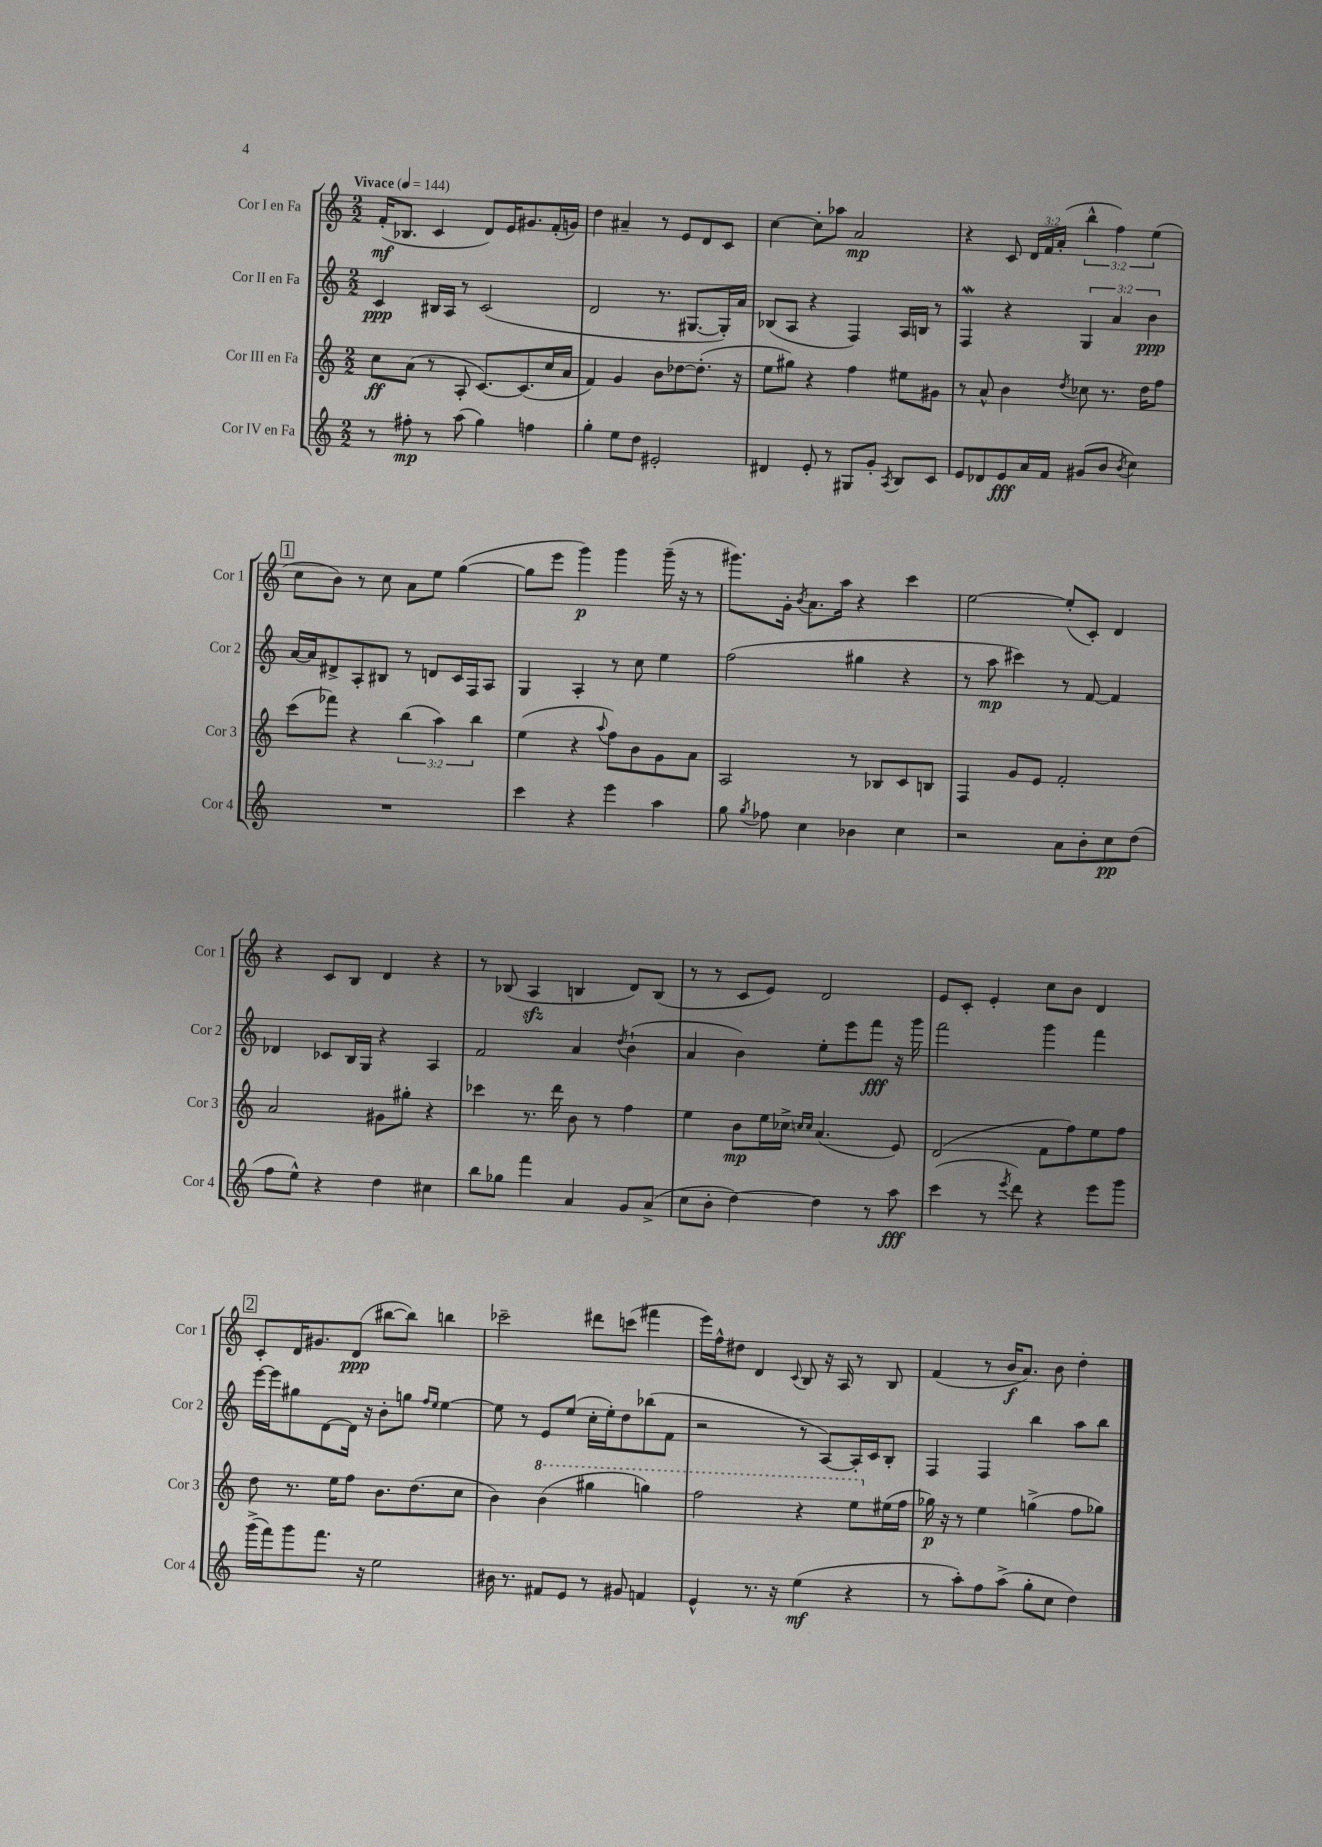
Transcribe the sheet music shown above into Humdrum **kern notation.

**kern	**kern	**kern	**kern
*staff4	*staff3	*staff2	*staff1
*clefG2	*clefG2	*clefG2	*clefG2
*k[]	*k[]	*k[]	*k[]
*M2/2	*M2/2	*M2/2	*M2/2
*MM144	*MM144	*MM144	*MM144
8r	8cc	4c	(16f'
.	.	.	8.B-
8ff#'	(8a	.	.
8r	8r	16B#	4c
.	.	16A	.
(8aa	8A'	8r	.
4gg)	[8.c)	(2c	8d)
.	.	.	16e
.	(8.c]	.	8.g#
4ff	.	.	.
.	16cc	.	(16f'
.	16a	.	16g)
=	=	=	=
4gg'	4f)	2d	4dd
8ee	4g	.	4a#~
8dd	.	.	.
2e#'	8b	8.r	8r
.	[8dd-	.	8e
.	.	[8.G#	.
.	(8.dd-']	.	8d
.	.	16G#'])	8c
.	16r	16a	.
=	=	=	=
4d#	8ee	(8B-	[4cc
.	8gg#)	8A	.
8e'	4r	4r	8cc']
8r	.	.	8aa-
8G#	4ff	4F)	2a
8g'	.	.	.
8qA	.	.	.
8B	8ee#	16A	.
.	.	16B	.
8c	8g#	8r	.
=	=	=	=
8e	8r	4F	4r
8d-	8a^^	.	.
8e	4b	4r	8c
16a	.	.	24d
.	.	.	24f
16f	.	.	.
.	.	.	(24a'
.	8qdd	.	.
(8g#	8cc-	6G	6bb^^
8b	8.r	.	.
.	.	6a	6ff)
8qb	.	.	.
4cc)	.	.	.
.	16dd	.	.
.	.	6b	(6ee
.	8ff	.	.
=	=	=	=
1r	(8ccc	[16a	8cc
.	.	16a]	.
.	8fff-)	8d#^	8b)
.	4r	8A'	8r
.	.	8B#	8cc
.	(6bb	8r	8a
.	.	8d	8ee
.	6aa)	.	.
.	.	16c	([4gg
.	.	16F	.
.	6bb	.	.
.	.	8A	.
=	=	=	=
4ccc	(4ee	4G	8gg]
.	.	.	8eee
4r	4r	4A'	4ggg)
.	8qqaa	.	.
4eee	8ff)	8r	4ggg
.	8b	8cc	.
4aa	8g	4ee	(16ggg~
.	.	.	16r
.	8a	.	8r
=	=	=	=
8gg	2A	(2ff	8.ggg#)
8qgg	.	.	.
8ff-	.	.	.
.	.	.	16g'
.	.	.	8qb
4cc	.	.	8.a
.	.	.	16aa
4b-	8r	4gg#	4r
.	8B-	.	.
4cc	8c	4r	4ccc
.	8B	.	.
=	=	=	=
2r	4F	8r	[2ee
.	.	8aa	.
.	8g	4ccc#)	.
.	8e	.	.
8a	2f'	8r	(8ee']
8b'	.	[8f	8c')
8cc	.	4f]	4d
(8dd	.	.	.
=	=	=	=
8ff	2a	4d-	4r
8ee^^)	.	.	.
4r	.	8c-	8c
.	.	16B	8B
.	.	16G	.
4dd	8g#	4r	4d
.	8gg#'	.	.
4cc#	4r	4A	4r
=	=	=	=
8bb	4ccc-	2f	8r
8gg-	.	.	(8B-
4fff	8.r	.	4A
.	16ddd	.	.
4a	8b	4a	4B
.	8r	.	.
.	.	8qdd	.
8g	4ff	(4b`	8d)
(8a^	.	.	(8B
=	=	=	=
8cc	4ee	4a	8r
8b'	.	.	8r
[4dd)	8b	4b)	8c
.	16ee	.	8e)
.	16cc-^	.	.
.	16qqcc	.	.
.	16qqcc	.	.
4dd]	(4.a	8ee'	2d
.	.	8eee	.
8r	.	8fff	.
8aa	8e)	16r	.
.	.	16ggg	.
=	=	=	=
(4ccc	(2d	2fff	8e
.	.	.	8c'
8r	.	.	4e'
8qeee	.	.	.
8ddd)	.	.	.
4r	8f	4ggg	8cc
.	8ff)	.	8b
8eee	8ee	4fff	4d
8ggg	8ff	.	.
=	=	=	=
(16ggg^	8dd	[16eee	8c'
16fff)	.	16eee]	.
8ggg	8.r	8gg#	16d
.	.	.	8.g#
8.fff	.	[8d	.
.	16ee	.	.
.	8ff	16d]	(8d
16r	.	16r	.
2ee	8.b	8b'	[8bb#
.	.	8gg	8bb#])
.	(8.dd	.	.
.	.	16qqff	.
.	.	16qqee	.
.	.	[4ee	4bb
.	8cc	.	.
=	=	=	=
16b#	4b)	8ee]	2ccc-~
8.r	.	.	.
.	.	8r	.
8f#	(4bb	8e	.
8e	.	(8ee	.
8r	4ggg#	16cc'	8ddd#
.	.	16ee')	.
8g#	.	8dd	(8ccc
4f	4ggg)	(8bb-	4fff#
.	.	8f	.
=	=	=	=
4e^^	2fff	2r	16eee)
.	.	.	16ff^^
.	.	.	8dd#
8.r	.	.	4d
16r	.	.	.
.	.	.	8qqc
(4ee	4r	8r	8B
.	.	[8A)	16r
.	.	.	16A
4r	8eee	16A']	8r
.	.	16c	.
.	(16ee#	8B'	8B
.	16ff	.	.
=	=	=	=
8r	16gg-)	4F	(4f
.	16r	.	.
8aa')	8r	.	.
8ff	4ee	4F	8r
(8aa^	.	.	16b
.	.	.	8.a)
8gg'	(4gg^	4bb	.
8cc	.	.	8b
4dd)	8ff	8aa	4dd'
.	8gg-)	8bb	.
==	==	==	==
*-	*-	*-	*-
